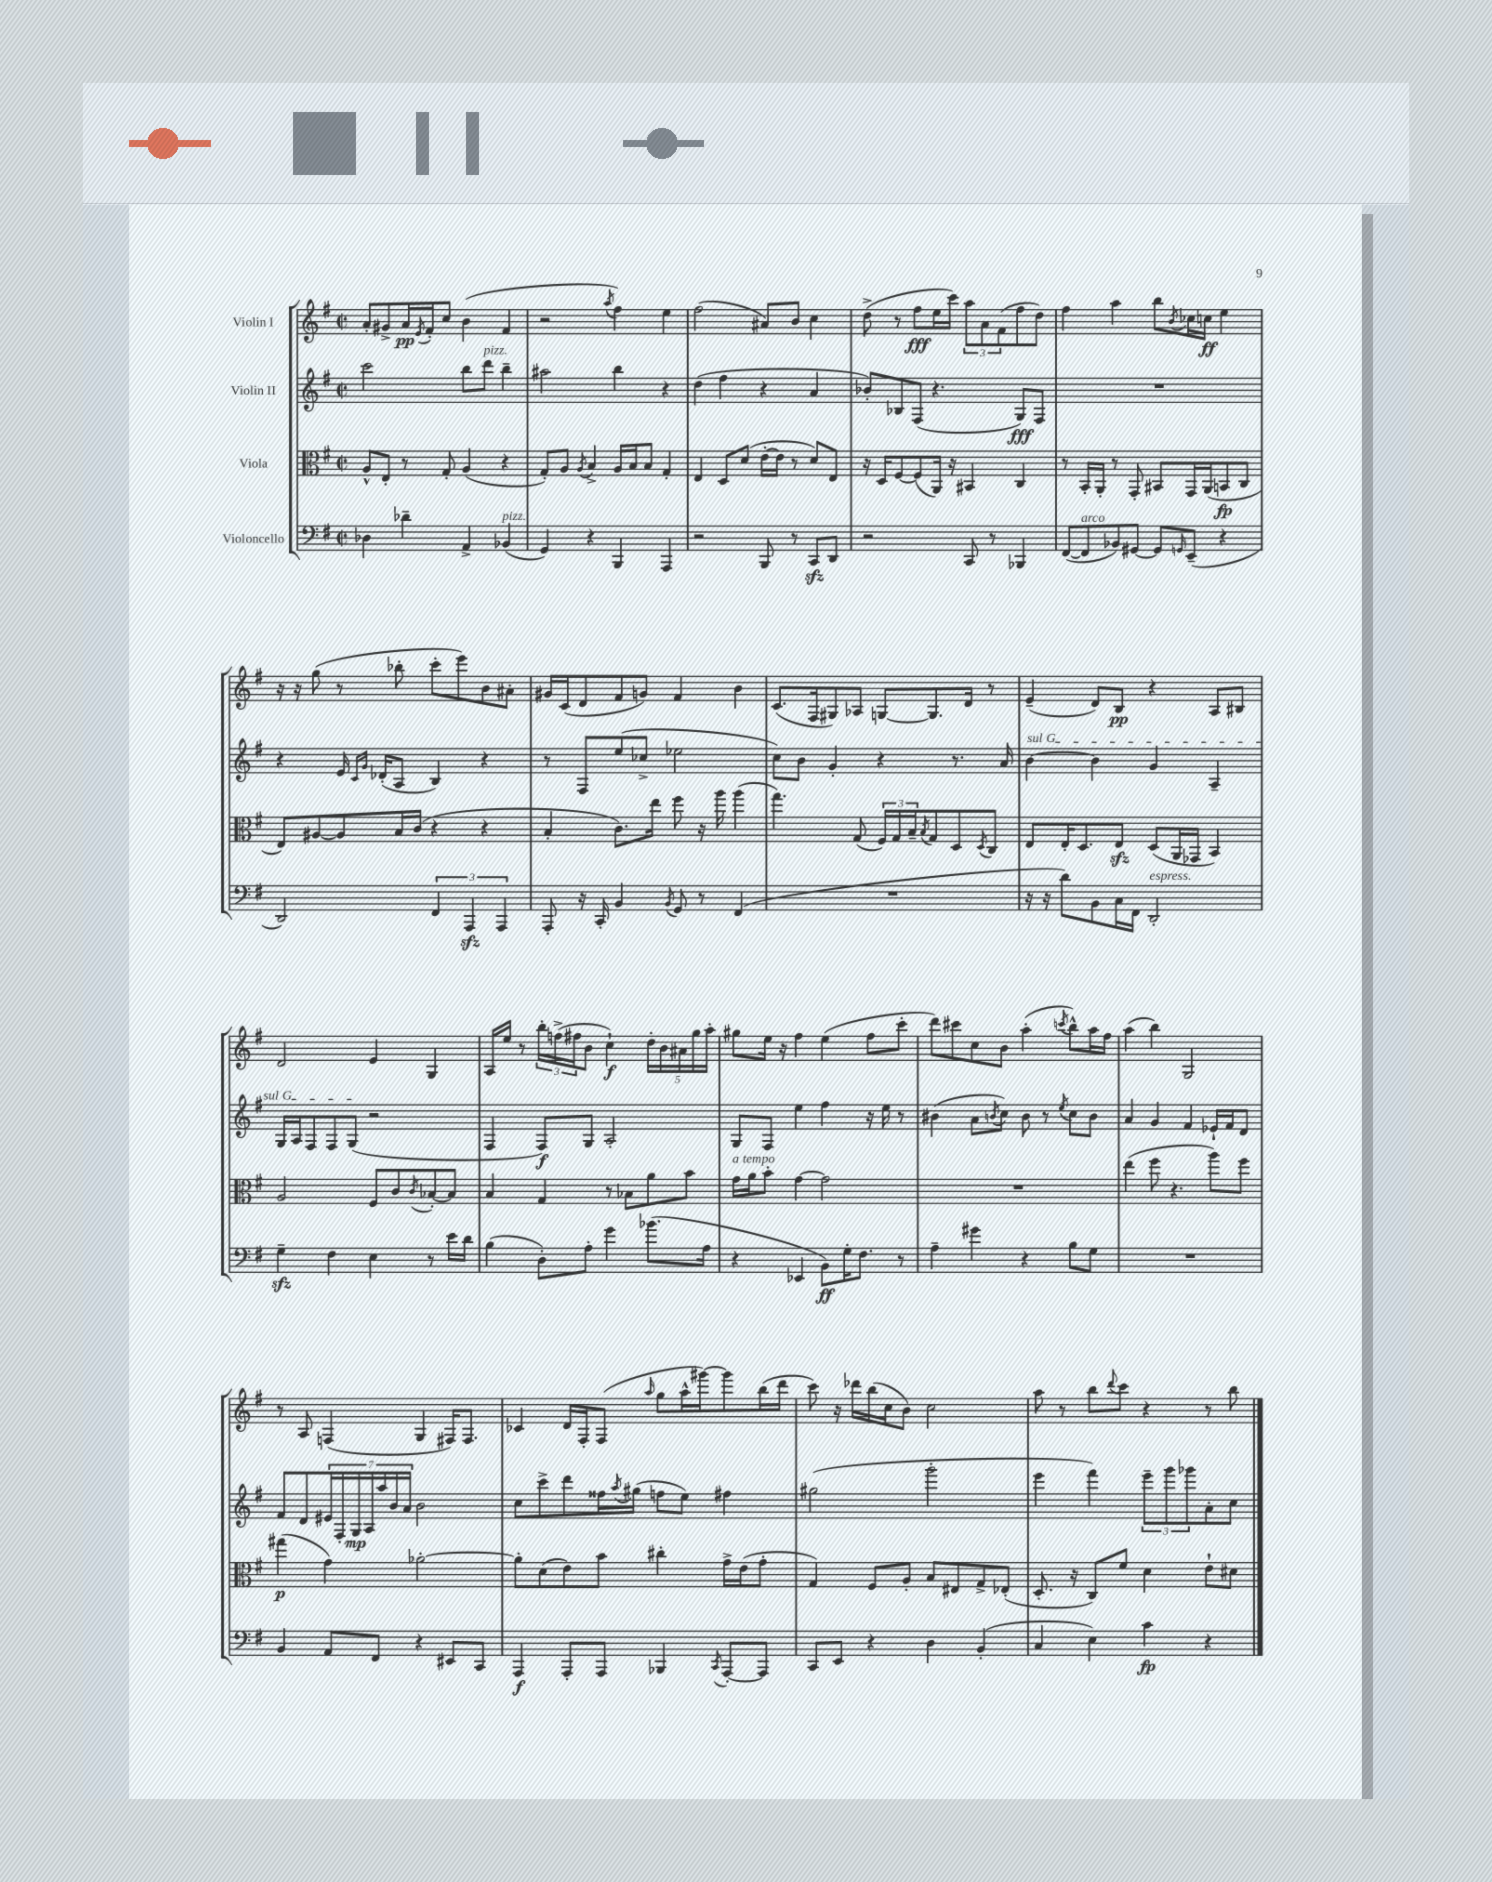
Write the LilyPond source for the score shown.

<<
\new StaffGroup <<
\new Staff = "s0" \with { instrumentName = "Violin I" } {
    \clef treble \key g \major \defaultTimeSignature \time 2/2
    a'8-. gis'8-> a'16\pp \acciaccatura { e'8 } fis'16-. c''8 b'4( fis'4 |
    r2 \acciaccatura { a''8 } fis''4) e''4 |
    fis''2( ais'8) b'8 c''4 |
    d''8->( r8 fis''8\fff e''16 c'''16) \tuplet 3/2 { a''8 a'8 fis'8( } fis''8 d''8) |
    fis''4 a''4 b''8 \acciaccatura { b'8 } ces''16 c''16\ff e''4 |
    r16 r16 g''8( r8 bes''8-. c'''8-. e'''8) b'8 ais'8-. |
    gis'16 c'16( d'8 fis'8 g'8) fis'4 b'4 |
    c'8.( fis16 gis8) aes8 g8~ g8. d'16 r8 |
    e'4--( d'8) b8\pp r4 a8 bis8 |
    d'2 e'4 g4 |
    a16 e''16 r8 \tuplet 3/2 { b''16-. f''16->( fis''16 } b'8 c''4-!\f) \tuplet 5/4 { d''16-. b'16 ais'16 g''16 a''16-. } |
    gis''8 e''16 r16 fis''4 e''4( fis''8 c'''8-. |
    d'''8) cis'''8 c''8 b'8 a''4-.( \acciaccatura { c'''8 } b''8-^) a''16 fis''16 |
    a''4( b''4) g2 |
    r8 a8 f4( g4 fis16) fis8. |
    ces'4 d'16 fis16-. fis8( \grace { a''16 } g''8 a''16-^ gis'''16~) gis'''8 b''16( d'''16 |
    c'''8) r16 des'''16 b''16( c''16 b'8) c''2 |
    a''8 r8 b''8 \appoggiatura { d'''8 } c'''8 r4 r8 b''8 \bar "|." |
}
\new Staff = "s1" \with { instrumentName = "Violin II" } {
    \clef treble \key g \major \defaultTimeSignature \time 2/2
    c'''2 b''8 d'''8^\markup { \italic "pizz." } b''4-- |
    ais''2 b''4 r4 |
    d''4( fis''4 r4 a'4 |
    bes'8-.) bes8 fis8( r4. g8\fff) fis8 |
    R1 |
    r4 e'16 \grace { c'16 g'16 } des'16-.( a8 b4) r4 |
    r8 fis8 e''8( ces''8-> ees''2 |
    c''8) b'8 g'4-. r4 r8. a'16 |
    \once \override TextSpanner.bound-details.left.text = \markup { \italic "sul G" } b'4~\startTextSpan b'4 g'4 a4-- |
    g16 a16 fis8 fis8 g8\stopTextSpan( r2 |
    fis4 fis8\f) g8 a2-. |
    g8 fis8 e''4 fis''4 r16 e''16 r8 |
    bis'4( a'8 \acciaccatura { b'8 } c''8) b'8 r8 \acciaccatura { e''8 } c''8 b'8 |
    a'4 g'4 fis'4 ees'16-! fis'16 d'8 |
    fis'8 d'8 \tuplet 7/4 { eis'16 fis16-. g16\mp a16 a''16 b'16 a'16 } b'2 |
    c''8 c'''8-> d'''8 fisis''16 \acciaccatura { a''8 } gis''16( f''8 e''8) fis''4 |
    gis''2( g'''2-. |
    e'''4 fis'''4) \tuplet 3/2 { e'''8-- g'''8 ges'''8 } a'8-. c''8 \bar "|." |
}
\new Staff = "s2" \with { instrumentName = "Viola" } {
    \clef alto \key g \major \defaultTimeSignature \time 2/2
    a8-^ e8-. r8 g8-. a4( r4 |
    g8-.) a8 \acciaccatura { a8 } b4-> a16 b16 b8 g4-. |
    e4 d8 d'8( e'16~-. e'16 r8 d'8) e8 |
    r16 d16 fis8~ fis8( a,16) r16 bis,4 c4 |
    r8 b,16-. a,16-. r8 g,8-. bis,8 g,16 a,16( b,8\fp c8 |
    e8) ais8~ ais8 b16 c'16( r4 r4 |
    b4-. c'8.) e''16 fis''8 r16 a''16 a''4( |
    g''4.) g8( \tuplet 3/2 { fis16) g16 b16-- } \acciaccatura { b8 } g8 d8 \acciaccatura { d8 } c8 |
    e8 e16-. d8. e8\sfz d8( a,16 ges,16 b,4) |
    a2 fis8 c'8 \acciaccatura { c'8 } bes8~-. bes8 |
    b4 g4 r8 bes8 a'8 b'8 |
    g'16^\markup { \italic "a tempo" } a'16 b'8-. g'4~ g'2 |
    R1 |
    e''4( fis''8 r4. a''8) fis''8 |
    gis''4\p( g'4) aes'2~-. |
    aes'8-. d'8( e'8) b'8 cis''4-. g'16-> e'16( g'8-. |
    g4) fis8 a8-. b8 eis8 g8-> ees8-.( |
    d8.-. r16 c8) fis'8 d'4 e'8-! dis'8 \bar "|." |
}
\new Staff = "s3" \with { instrumentName = "Violoncello" } {
    \clef bass \key g \major \defaultTimeSignature \time 2/2
    des4 des'4-- a,4-> bes,4^\markup { \italic "pizz." }( |
    g,4) r4 b,,4 a,,4 |
    r2 b,,8 r8 c,8\sfz d,8 |
    r2 c,8 r8 bes,,4 |
    fis,8~( fis,8^\markup { \italic "arco" } bes,8) gis,8~ gis,8 \grace { g,16 } e,8--( r4 |
    d,2) \tuplet 3/2 { fis,4 a,,4\sfz a,,4 } |
    a,,8-. r16 c,16-. b,4 \acciaccatura { b,8 } g,8 r8 fis,4( |
    R1 |
    r16 r16 d'8) b,8 c16 fis,16 d,2-.^\markup { \italic "espress." } |
    g4--\sfz fis4 e4 r8 e'16 d'16 |
    b4( d8-.) a8-. g'4 bes'8.( a16 |
    r4 ees,4 b,8\ff) g16-. fis8. r8 |
    a4-- gis'4 r4 b8 g8 |
    R1 |
    b,4 a,8 fis,8 r4 eis,8 c,8 |
    a,,4\f a,,8-. a,,8 bes,,4 \acciaccatura { c,8 } a,,8~-. a,,8 |
    c,8 e,8 r4 d4 b,4-.( |
    c4 e4) c'4\fp r4 \bar "|." |
}
>>
>>
\layout { \context { \Score \remove "Bar_number_engraver" } }
